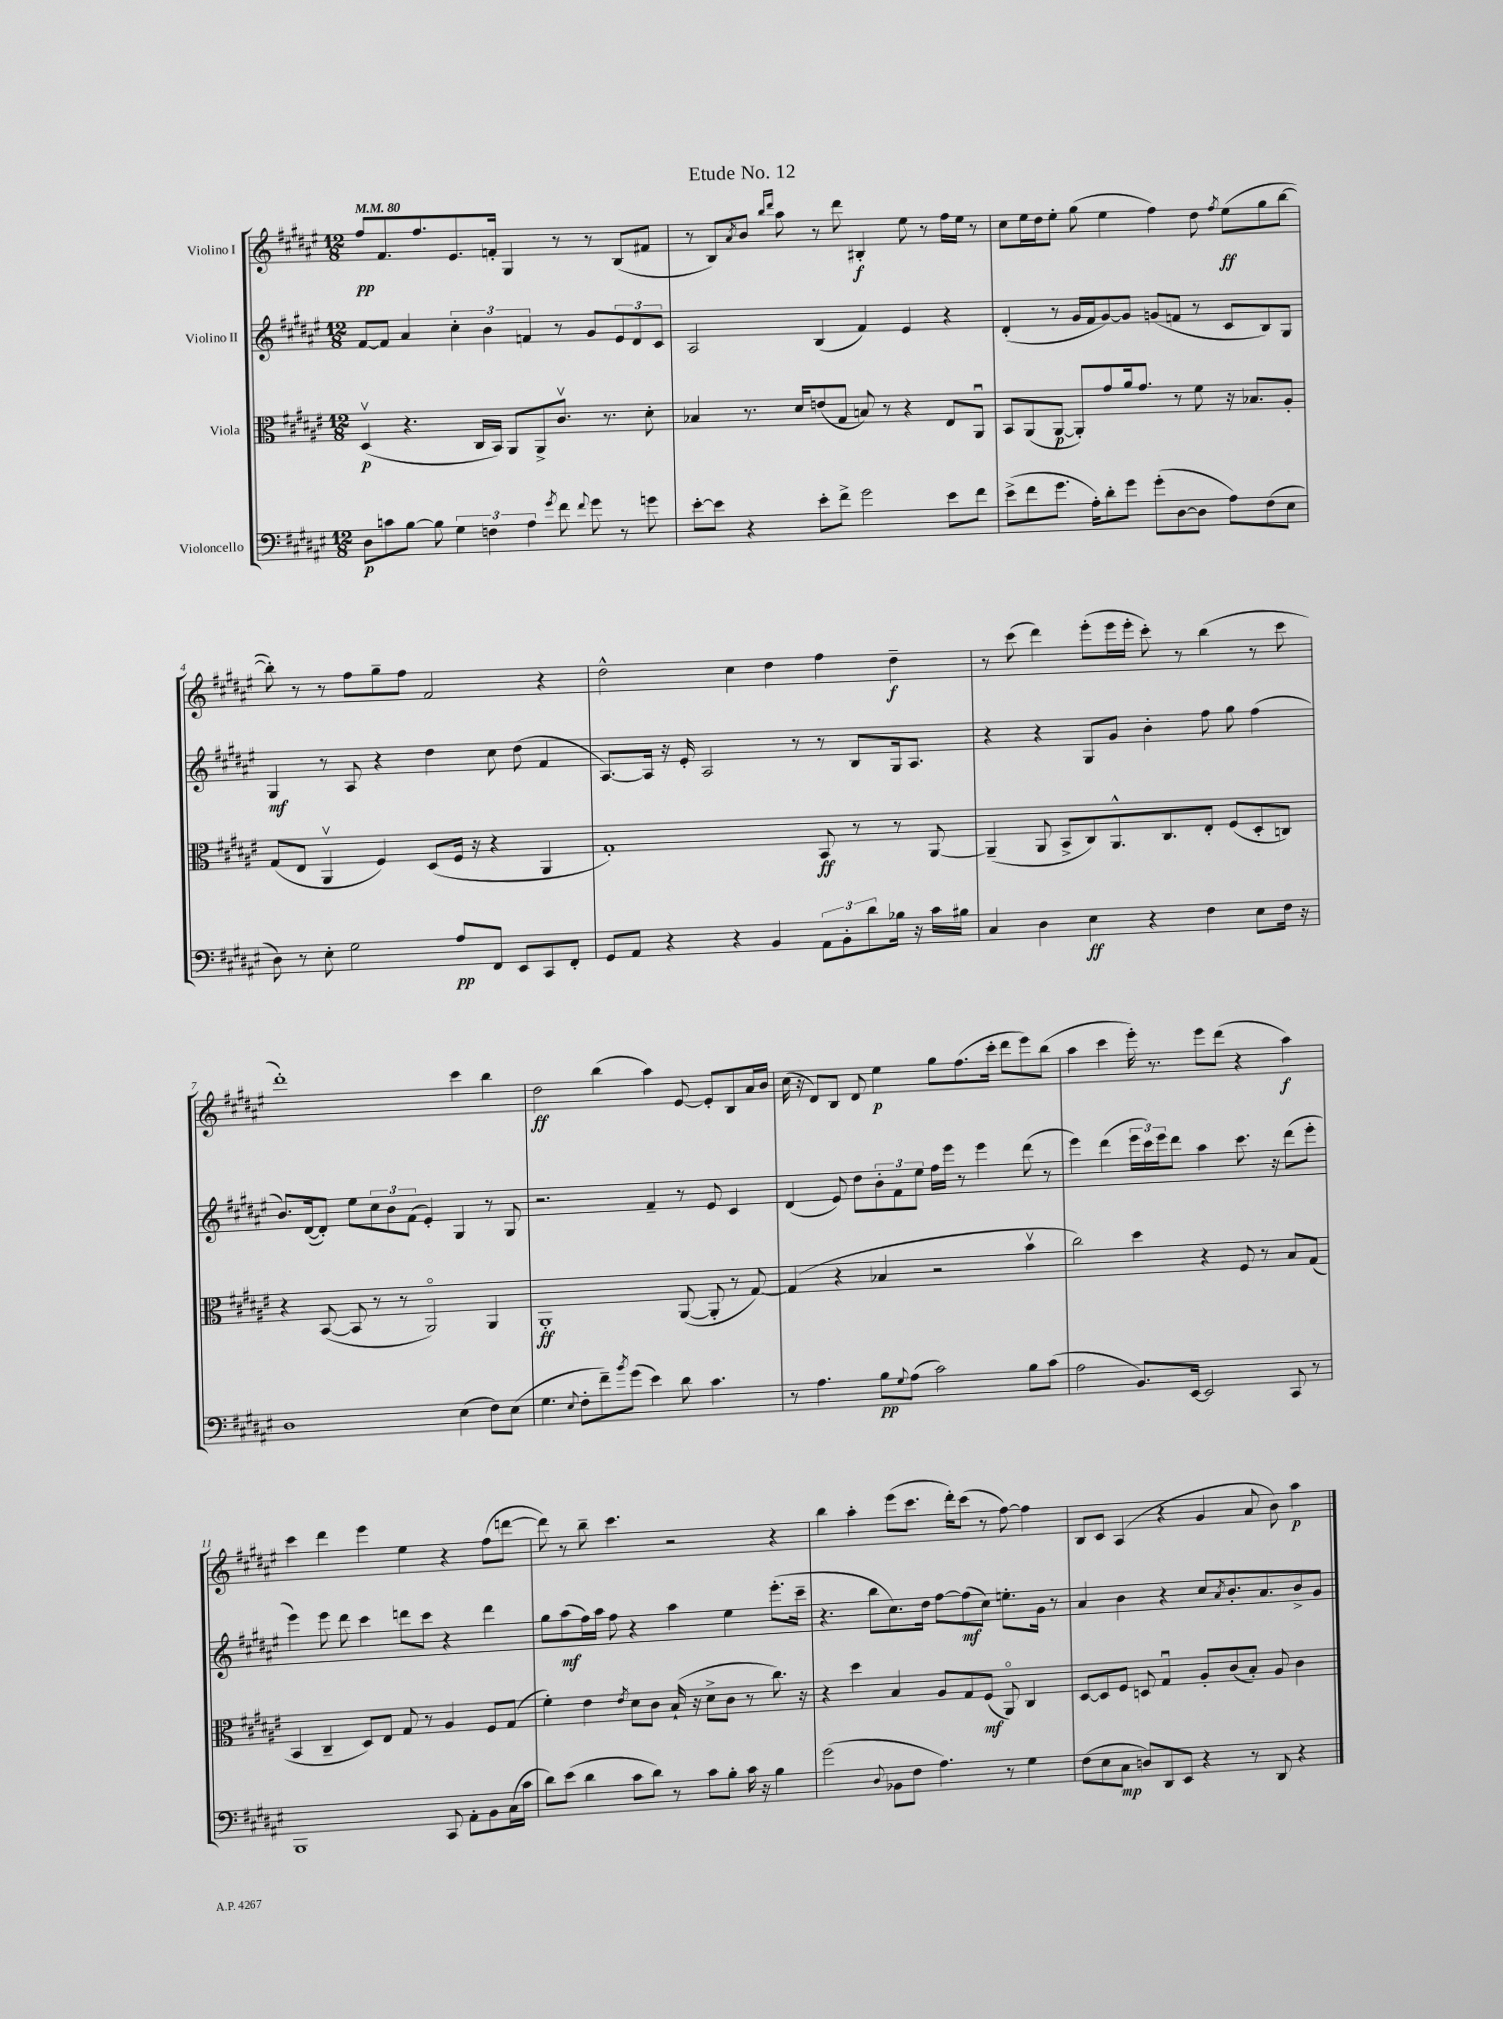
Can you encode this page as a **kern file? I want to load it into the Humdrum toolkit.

**kern	**kern	**kern	**kern
*staff4	*staff3	*staff2	*staff1
*clefF4	*clefC3	*clefG2	*clefG2
*k[f#c#g#d#a#e#]	*k[f#c#g#d#a#e#]	*k[f#c#g#d#a#e#]	*k[f#c#g#d#a#e#]
*M12/8	*M12/8	*M12/8	*M12/8
*MM80	*MM80	*MM80	*MM80
8D#\L	(4D#v/	[8f#/L	8ff#/L
8c\	.	8f#/]J	8.f#/
[8B\J	4.r	4a#/	.
.	.	.	8.ff#/
8B\]	.	.	.
6G#\	.	6cc#'\	8.e#/
.	16C#/LL	.	.
6F\	.	6b\	.
.	16BB/JJ)	.	16f'/Jk
.	8AA#/L	.	4G#/
6A#\	.	6f/	.
.	8AA#^/	.	.
8qg#/	.	.	.
8f#\	8.c#v/J	8r	8r
8qqf#/	.	.	.
8g#\	.	8g#/L	8r
.	8.r	.	.
8r	.	12e#/	(8B/L
.	.	12d#/	.
8g\	8d#'\	.	8f#/J
.	.	12c#/J	.
=	=	=	=
[8e#'\L	4B-/	2A#/	8r
8e#\]J	.	.	8B/L)
.	.	.	8qa#/
4r	8.r	.	8b/J
.	.	.	16qqbb/LL
.	.	.	16qqddd#/JJ
.	.	.	8aa#\
.	16d#/LK	.	.
8e#'\L	(8e/	(4B/	8r
8f#^\J	8G#/J	.	8ddd#\
2g#\	8B/)	4f#/)	4B#'/
.	8r	.	.
.	4r	4e#/	8ee#\
.	.	.	8r
8e#\L	8E#/L	4r	16ff#\LL
.	.	.	16ee#\JJ
8f#\J	8AA#u/J	.	8r
=	=	=	=
(8e#^\L	8BB/L	(4d#'/	8cc#\L
8f#\	(8AA#/	.	16ee#\L
.	.	.	16dd#\J
8.g#\J	[8AA#/J	8r	8ee#'\J
.	8AA#'/]L)	16g#/LL	(8gg#\
16A#'\LK)	.	16f#/J	.
8d#'\	8g#/	[8g#/)	4ee#\
8g#\J	16a#/k	8g#/]J	.
.	8.g#/J	.	.
(8g#'\L	.	(8g/L	4ff#\)
[8D#\	8r	8f/J	.
8D#\]J	8f#\	8r	8dd#\
.	.	.	8qff#/
8A#\L)	16r	8c#/L	(8ee#\L
.	8.B-/L	.	.
(8F#\	.	8B/)	8gg#\
8E#\J	8A#'/J	8G#/J	[8bb\J
=	=	=	=
8D#\)	(8G#/L	4G#/	8bb'\])
8r	8E#/J	.	8r
8E#'\	4AA#v/	8r	8r
2G#\	.	8A#/	8ff#\L
.	4F#/)	4r	8gg#~\
.	.	.	8ff#\J
.	(8D#/L	4dd#\	2f#/
8A#/L	16F#/Jk	.	.
.	16r	.	.
8FF#/J	4r	8cc#\	.
8EE#/L	.	(8dd#\	.
8CC#/	4AA#/	4f#/	4r
8FF#'/J	.	.	.
=	=	=	=
8GG#/L	1G#')	[8.A#/L)	2dd#^^\
8AA#/J	.	.	.
.	.	16A#/]Jk	.
4r	.	16r	.
.	.	16e#'/	.
.	.	2A#/	.
4r	.	.	4cc#\
4BB/	.	.	4dd#\
.	.	8r	.
12AA#\L	8BB/	8r	4ff#\
12BB'\	.	.	.
.	8r	8B/L	.
12d#\	.	.	.
16B-\Jk	8r	16G#/k	4dd#~\
16r	.	8.A#/J	.
16c#\LL	[8AA#/	.	.
16B#\JJ	.	.	.
=	=	=	=
4C#/	(4AA#~/]	4r	8r
.	.	.	(8ccc#\
4D#\	8AA#/	4r	4ddd#\)
.	8BB^/L	.	.
4E#\	8C#/)	8G#/L	(8eee#'\L
.	8.AA#^^/	8g#/J	16eee#\L
.	.	.	16eee#'\JJ
4r	.	4b'\	8ccc#'\)
.	8.C#/	.	.
.	.	.	8r
4F#\	8E#'/J	8ff#\	(4bb\
.	(8F#/L	8gg#\	.
8E#\L	8D#'/	(4ff#\	8r
16F#\Jk	8C/J)	.	8ccc#\
16r	.	.	.
=	=	=	=
1D#	4r	8.b/L)	1ddd#')
.	.	([16d#/k	.
.	([8BB/	8d#'/]J)	.
.	8BB/]	8ee#\L	.
.	8r	12cc#\	.
.	.	12b\	.
.	8r	.	.
.	.	(12f#\J	.
.	2AA#o/)	4e#'/)	.
(4E#\	.	4G#/	4ccc#\
8F#\L)	4AA#/	8r	4bb\
(8E#\J	.	8G#/	.
=	=	=	=
4.G#\	1AA#'	2.r	2dd#\
8qqE#/	.	.	.
8F#'\L	.	.	.
8f#~\)	.	.	(4bb\
8qb/	.	.	.
(8g#\J	.	.	.
4e#\)	.	4f#~/	4aa#\)
8d#\	([8AA#/	8r	[8e#/
4.c#\	8AA#'/]	8e#/	8e#'/]L
.	8r	4c#/	8B/
.	[8G#/)	.	16a#/L
.	.	.	16b/JJ
=	=	=	=
8r	(4G#/]	(4d#/	(16cc#\
.	.	.	16r
4.A#\	.	.	8d#/L)
.	4r	8e#/)	8B/J
.	.	8dd#\L	8d#/
8B\L	4B-/	12b'\	4ee#\
.	.	12f#\	.
8qqG#/	.	.	.
(8A#\J	.	.	.
.	.	12ee#\J	.
2c#\)	2r	16ff#\LL	8gg#\L
.	.	16eee#\JJ	.
.	.	8r	(8.ff#\
.	.	4eee#\	.
.	.	.	16ccc#'\Jk
.	.	.	8ddd#\L
8B\L	4bv\	(8ddd#\	8eee#\)
(8c#\J	.	8r	(8bb\J
=	=	=	=
2A#\	2cc#\)	4eee#\)	4aa#\
.	.	(4ddd#\	4ccc#\
8.BB/L)	4dd#\	24eee#\LL	16eee#'\)
.	.	24ccc#\)	.
.	.	.	8.r
.	.	24eee#\J	.
.	.	8ddd#\J	.
[16EE#/Jk	.	.	.
2EE#/]	4r	4aa#\	8eee#\L
.	.	.	(8ddd#\J
.	8F#/	8.ccc#\	4r
.	8r	.	.
.	.	16r	.
8CC#/	8B/L	(8ddd#\L	4aa#\)
8r	(8G#/J	8eee#'\J	.
=	=	=	=
1BBB	4BB/	4eee#\)	4ccc#\
.	4C#~/	8eee#\	4ddd#\
.	.	8ddd#\	.
.	8D#/L)	4ccc#\	4eee#\
.	8E#/J	.	.
.	8G#/	8ddd\L	4ee#\
.	8r	8ccc#\J	.
8CC#/	4A#/	4r	4r
8AA#'\L	.	.	.
8BB\	8F#/L	4ddd\	(8ff#\L
(16C#\L	(8G#/J	.	[8ddd\J
16c#\JJ	.	.	.
=	=	=	=
8d#\L)	4f#'\)	8gg#\L	8ddd\])
(8e#\J	.	(8aa#\	8r
4d#\	4e#\	16ff#\L)	8bb~\
.	.	16aa#\JJ	.
.	.	8ff#\	4.ccc#\
.	8qe#/	.	.
8c#\L	8d#\L	4r	.
8d#\J)	8c#\J	.	.
8r	(16B`/	4aa#\	2r
.	16r	.	.
8c#\L	8d#^\L	.	.
8B'\J	8c#\J	4ee#\	.
16c#\	8r	.	.
16r	.	.	.
4B\	8.cc#\)	(8.eee#'\L	4r
.	16r	16ccc#~\Jk	.
=	=	=	=
(2g#\	4r	4.r	4bb\
.	4dd#\	.	4aa#'\
.	.	8bb\L	.
8qqD#/	.	.	.
8BB-\L	4B/	8.cc#\)	(8eee#\L
8F#\J	.	.	8.ccc#\J
.	.	16dd#\Jk	.
4.A#\)	8A#/L	[8ff#\L	.
.	.	.	16ddd#'\LK)
.	8G#/	(8ff#\]	(8ccc#\J
.	(8F#/J	8cc#\J)	8r
8r	8AA#o/)	8.ee'\L	[8ff#\)
4G#\	4C#/	.	4ff#\]
.	.	16g#\Jk	.
.	.	8r	.
=	=	=	=
(8F#\L	[8D#/L	4a#/	8B/L
8E#\	8D#/]	.	8c#/J
8C#\J	8F#/J	4b\	(4A#/
8D/L)	8D/	.	.
8DD#/	4G#u/	4r	4r
8EE#/J	.	.	.
4r	8A#'/L	8cc#/L	4g#/
.	.	8qa#/	.
.	(8c#/	8.b'/	.
8r	8B'/J)	.	8a#/
.	.	8.a#/	.
8DD#/	8A#/	.	8b\)
4r	4c#\	8b^/	4aa#\
.	.	8g#/J	.
==	==	==	==
*-	*-	*-	*-
